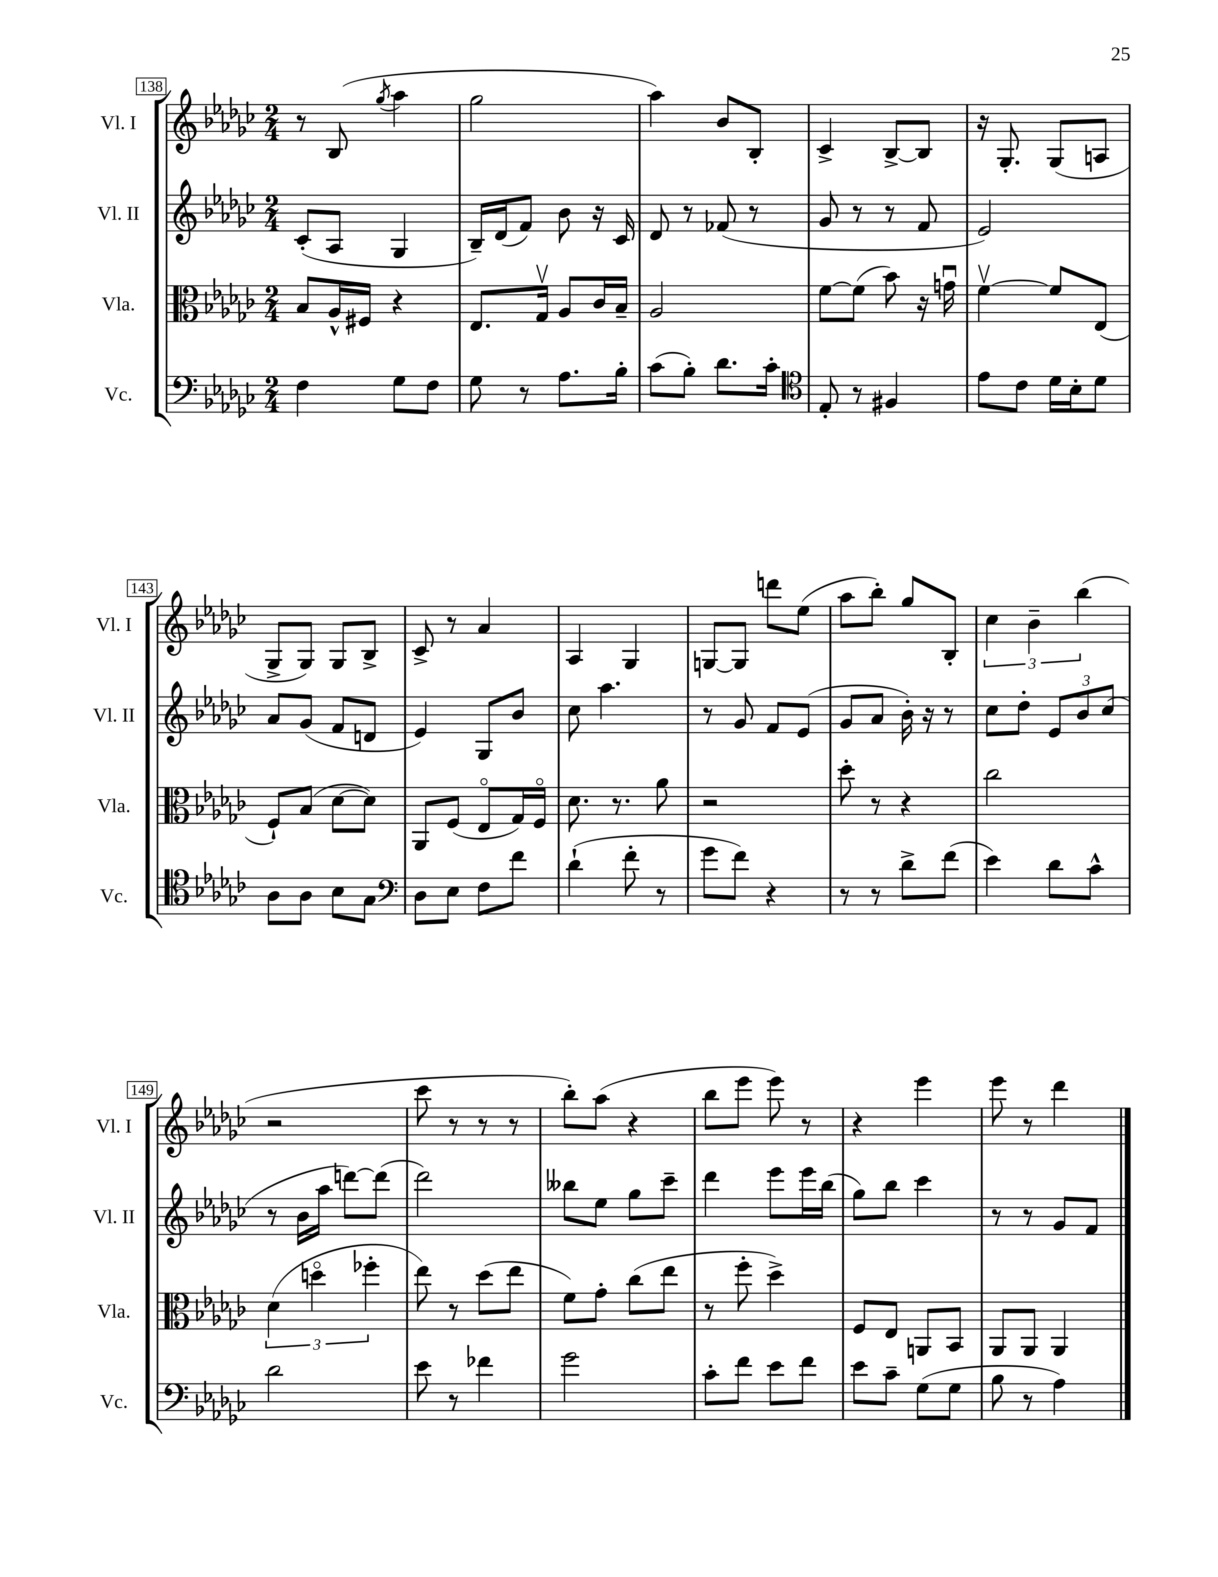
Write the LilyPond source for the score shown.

<<
\new StaffGroup <<
\new Staff = "s0" \with { instrumentName = "Vl. I" shortInstrumentName = "Vl. I" } {
    \clef treble \key ges \major \numericTimeSignature \time 2/4
    r8 bes8( \acciaccatura { ges''8 } aes''4 |
    ges''2 |
    aes''4) bes'8 bes8-. |
    ces'4-> bes8~-> bes8 |
    r16 ges8.-. ges8( a8 |
    ges8-> ges8) ges8 bes8-> |
    ces'8-> r8 aes'4 |
    aes4 ges4 |
    g8~ g8 d'''8 ees''8( |
    aes''8 bes''8-.) ges''8 bes8-. |
    \tuplet 3/2 { ces''4 bes'4-- bes''4( } |
    r2 |
    ces'''8 r8 r8 r8 |
    bes''8-.) aes''8( r4 |
    bes''8 ees'''8 ees'''8) r8 |
    r4 ees'''4 |
    ees'''8 r8 des'''4 \bar "|." |
}
\new Staff = "s1" \with { instrumentName = "Vl. II" shortInstrumentName = "Vl. II" } {
    \clef treble \key ges \major \numericTimeSignature \time 2/4
    ces'8-.( aes8 ges4 |
    bes16--) des'16( f'8) bes'8 r16 ces'16 |
    des'8 r8 fes'8( r8 |
    ges'8 r8 r8 f'8 |
    ees'2) |
    aes'8 ges'8( f'8 d'8 |
    ees'4) ges8 bes'8 |
    ces''8 aes''4. |
    r8 ges'8 f'8 ees'8( |
    ges'8 aes'8 bes'16-.) r16 r8 |
    ces''8 des''8-. \tuplet 3/2 { ees'8 bes'8 ces''8( } |
    r8 bes'16 aes''16 d'''8~) d'''8( |
    des'''2) |
    beses''8 ees''8 ges''8 ces'''8-- |
    des'''4 ees'''8 ees'''16 bes''16( |
    ges''8) bes''8 ces'''4 |
    r8 r8 ges'8 f'8 \bar "|." |
}
\new Staff = "s2" \with { instrumentName = "Vla." shortInstrumentName = "Vla." } {
    \clef alto \key ges \major \numericTimeSignature \time 2/4
    bes8 aes16-^ fis16 r4 |
    ees8. ges16\upbow aes8 ces'16 bes16-- |
    aes2 |
    f'8~ f'8( bes'8) r16 g'16\downbow |
    f'4~\upbow f'8 ees8( |
    f8-!) bes8( des'8~ des'8) |
    aes,8 f8( ees8\flageolet ges16) f16\flageolet |
    des'8. r8. aes'8 |
    r2 |
    des''8-. r8 r4 |
    ces''2 |
    \tuplet 3/2 { des'4( d''4\flageolet fes''4-. } |
    ees''8) r8 des''8( ees''8 |
    f'8) ges'8-. ces''8( ees''8 |
    r8 f''8-. des''4->) |
    f8 ees8 a,8 bes,8 |
    aes,8 aes,8 aes,4 \bar "|." |
}
\new Staff = "s3" \with { instrumentName = "Vc." shortInstrumentName = "Vc." } {
    \clef bass \key ges \major \numericTimeSignature \time 2/4
    f4 ges8 f8 |
    ges8 r8 aes8. bes16-. |
    ces'8( bes8-.) des'8. ces'16-. |
    \clef tenor ees8-. r8 fis4 |
    ees'8 ces'8 des'16 bes16-. des'8 |
    aes8 aes8 bes8 ges8 |
    \clef bass des8 ees8 f8 f'8 |
    des'4-!( f'8-. r8 |
    ges'8 f'8) r4 |
    r8 r8 des'8-> f'8( |
    ees'4) des'8 ces'8-^ |
    des'2 |
    ees'8 r8 fes'4 |
    ges'2 |
    ces'8-. f'8 ees'8 f'8 |
    ees'8 ces'8-- ges8( ges8 |
    bes8 r8 aes4) \bar "|." |
}
>>
>>
\layout { \context { \Score currentBarNumber = #138 \override BarNumber.stencil = #(make-stencil-boxer 0.1 0.3 ly:text-interface::print) } }
